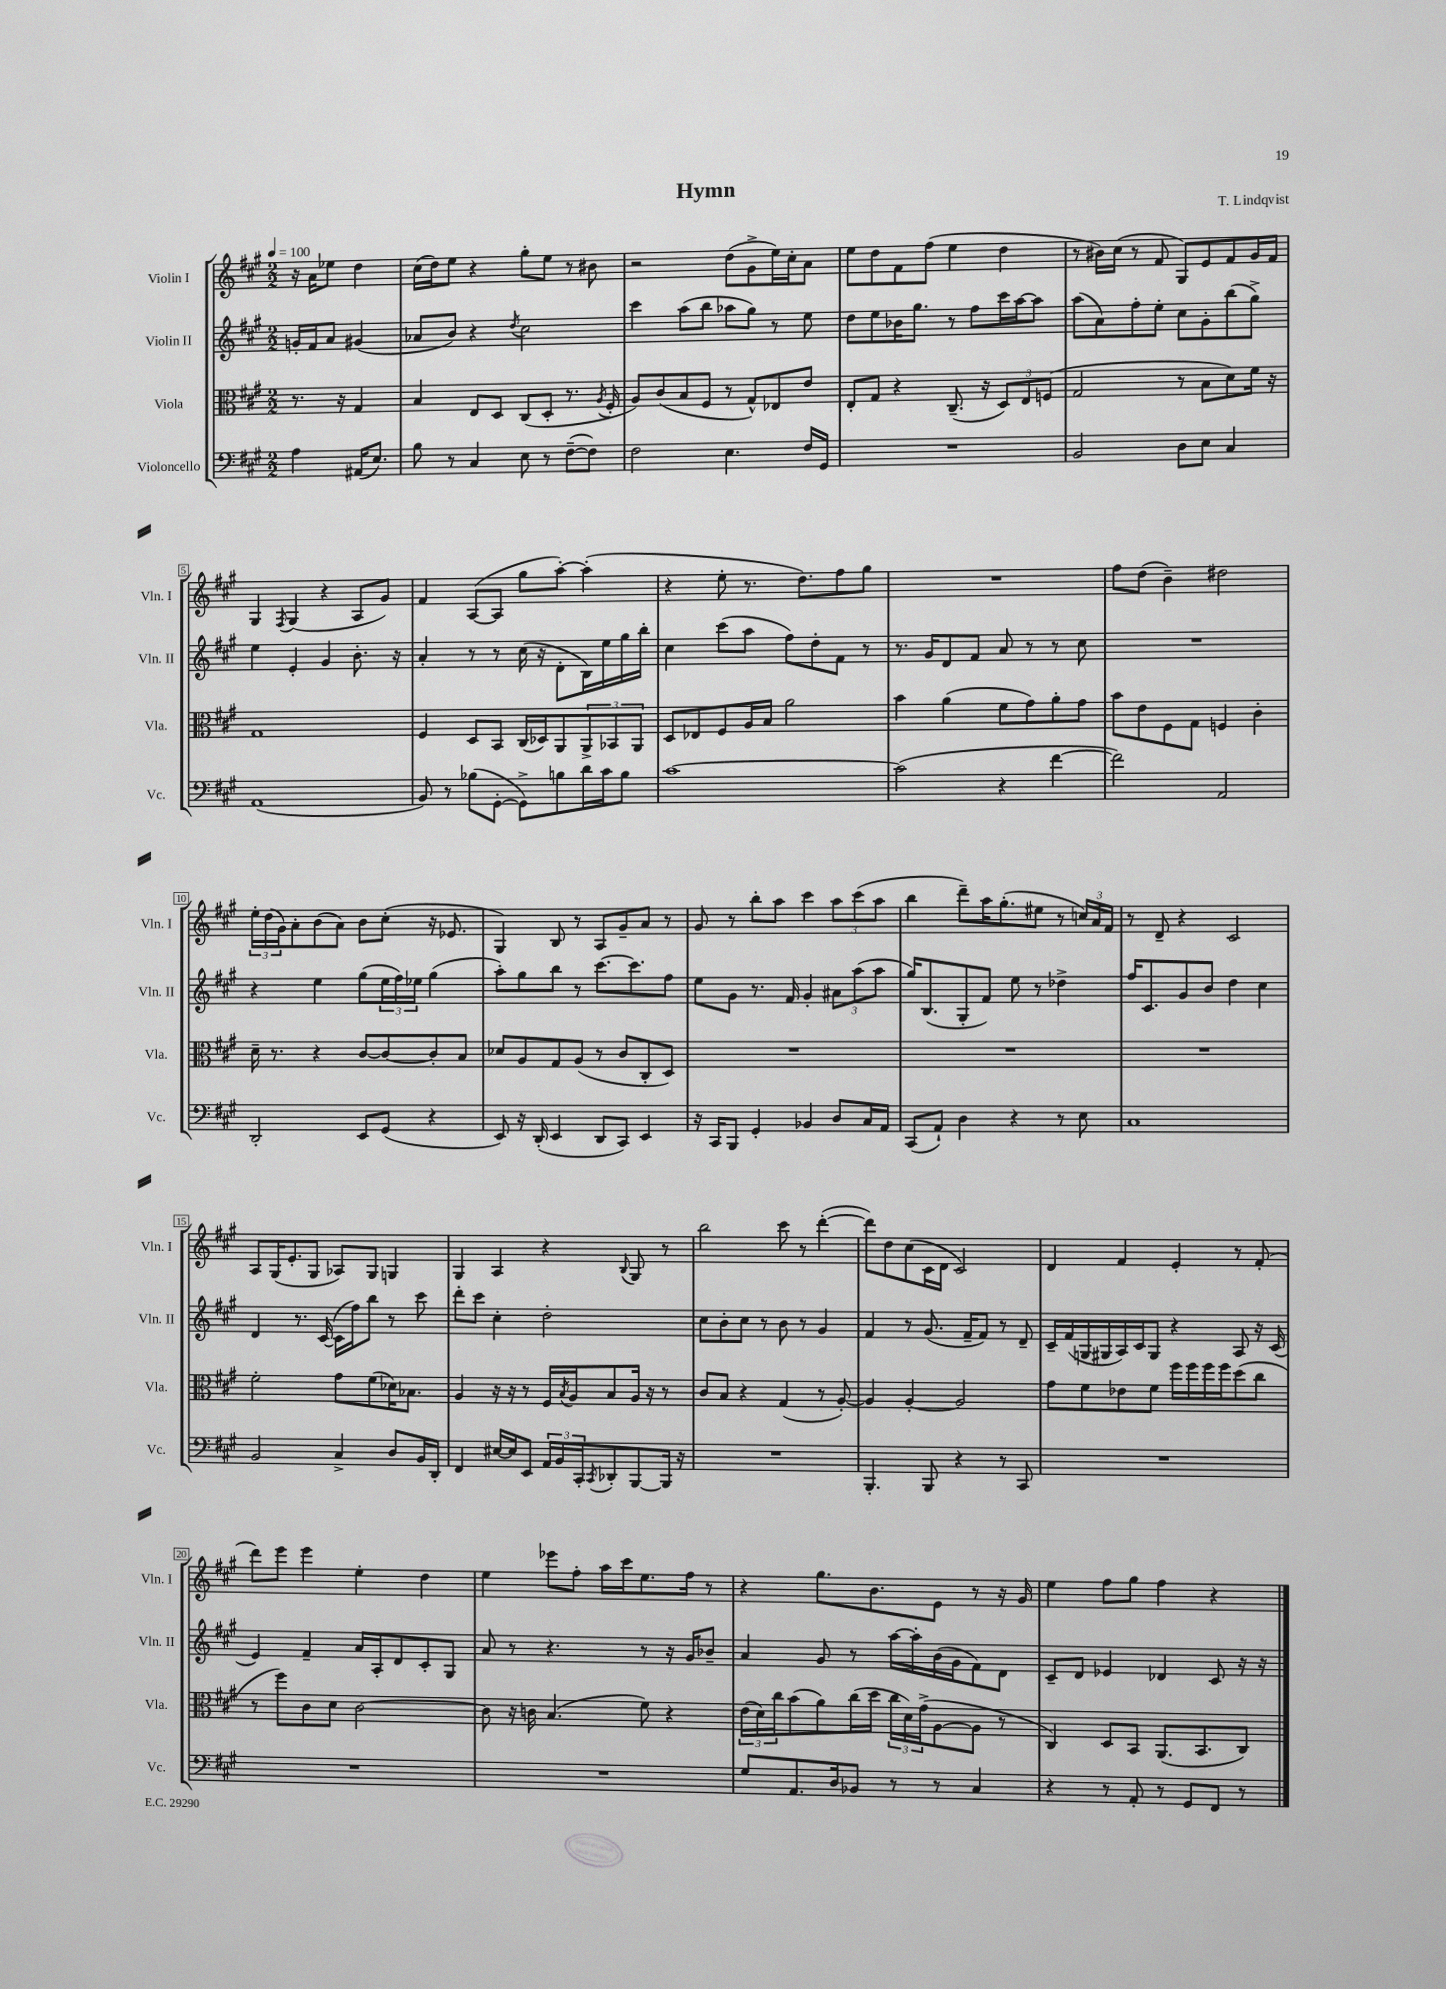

**kern	**kern	**kern	**kern
*staff4	*staff3	*staff2	*staff1
*clefF4	*clefC3	*clefG2	*clefG2
*k[f#c#g#]	*k[f#c#g#]	*k[f#c#g#]	*k[f#c#g#]
*M2/2	*M2/2	*M2/2	*M2/2
*MM100	*MM100	*MM100	*MM100
4A\	8.r	16g'/LL	16r
.	.	16f#/J	16a\LK
.	.	8a/J	8ee-\J
.	16r	.	.
(16AA#/LK	4G#/	(4g#/	4dd\
8.E/J)	.	.	.
=	=	=	=
8B\	4B/	8a-/L	(16cc#\LL
.	.	.	16dd\J)
8r	.	8b/J)	8ee\J
4C#/	8E/L	4r	4r
.	8D/J	.	.
.	.	8qdd/	.
8E\	(8C#/L	2cc#\	8gg#'\L
8r	8D'/J	.	8ee\J
([8F#~\L	8.r	.	8r
8F#\]J)	.	.	8b#\
.	8qA/	.	.
.	16F#'/	.	.
=	=	=	=
2F#\	8A/L)	4ccc#\	2r
.	(8c#/	.	.
.	8B/	(8aa\L	.
.	8F#/J	8bb\J	.
4.E\	8r	8aa-\L	(8dd\L
.	8G#^^/L)	8gg#\J)	8g#^\
.	8E-/	8r	16ee\L)
.	.	.	16cc#'\J
16F#/LL	8e/J	8ee\	8a\J
16GG#/JJ	.	.	.
=	=	=	=
1r	8E'/L	8dd\L	8ee\L
.	8G#/J	8ee\	8dd\
.	4r	16b-\K	8f#\
.	.	8.gg#\J	.
.	.	.	(8ff#\J
.	(8.C#~/	8r	4ee\
.	.	8ff#\L	.
.	16r	.	.
.	12D/L)	16ccc#\L	4dd\
.	.	[16aa\J	.
.	12E/	.	.
.	.	8aa\]J	.
.	(12F/J	.	.
=	=	=	=
2BB/	2G#/	(8aa\L	8r
.	.	8a\)	16b#\LL)
.	.	.	(16cc#\JJ
.	.	8ff#'\	8r
.	.	8ee'\J	8f#/
8D\L	8r	8cc#\L	8G#/L)
8E\J	8B\L	8g#'\	8e/
4C#/	8d\)	(8bb\	8f#/
.	16f#\Jk	8gg#^\J)	16g#/L
.	16r	.	16f#/JJ
=	=	=	=
(1AA	1G#	4ee\	4G#/
.	.	.	8qF#/
.	.	4e'/	(4G#/
.	.	4g#/	4r
.	.	8.b'\	8A/L
.	.	.	8g#/J)
.	.	16r	.
=	=	=	=
8BB/)	4F#/	4a'/	4f#/
8r	.	.	.
(8B-\L	8D/L	8r	([8A/L
[8GG#'\J	8BB/J	8r	8A/]J
8GG#^\]L)	(16C#/LL	(16cc#\	8gg#\L
.	16D-/J)	16r	.
8B\	8AA/	8d'\L	[8aa'\J)
16d\L	12AA^/	16B\L)	(4aa'\]
16c#\J	.	16ee\	.
.	12BB-/	.	.
8B\J	.	16gg#\	.
.	12AA/J	.	.
.	.	16bb'\JJ	.
=	=	=	=
[1c#	8D/L	4cc#\	4r
.	8E-/	.	.
.	8F#/	(8ccc#\L	8ee'\
.	16A/L	8aa\J	8.r
.	16B/JJ	.	.
.	2a\	8ff#\L)	.
.	.	.	8.dd\L)
.	.	8dd'\	.
.	.	8f#\J	8ff#\
.	.	8r	8gg#\J
=	=	=	=
(2c#\]	4b\	8.r	1r
.	.	16g#/LK	.
.	(4a\	8d/	.
.	.	8f#/J	.
4r	8f#\L	8a/	.
.	8g#\)	8r	.
[4f#\	8a'\	8r	.
.	8g#\J	8cc#\	.
=	=	=	=
2f#\])	8b\L	1r	8ff#\L
.	8e\	.	(8dd\J
.	8F#\	.	4b~\)
.	8G#\J	.	.
2AA/	4F/	.	2dd#\
.	4c#'\	.	.
=	=	=	=
2DD'/	16d~\	4r	24ee'\LL
.	.	.	(24dd\
.	8.r	.	.
.	.	.	24g#\J)
.	.	.	8a'\
.	4r	4ee\	(8b\
.	.	.	8a\J)
8EE/L	[8c#/L	(8gg#\L	8b\L
(8GG#/J	8c#/_	24ee\L	(8cc#'\J
.	.	24ff#\)	.
.	.	24ee-\JJ	.
4r	8c#'/]	(4gg#\	16r
.	.	.	8.e-/
.	8B/J	.	.
=	=	=	=
8EE/)	8d-/L	8aa'\L)	4G#/)
16r	8A/	8gg#\	.
(16DD'/	.	.	.
4EE/	8G#/	8bb\J	8B/
.	(8A/J	8r	8r
8DD/L	8r	[8.ccc#\L	8A/L
8CC#/J)	8c#/L	.	8g#~/
.	.	8.ccc#\]	.
4EE/	8C#'/	.	8a/J
.	8D/J)	8ff#\J	8r
=	=	=	=
16r	1r	8ee\L	8g#/
16CC#/LK	.	.	.
8BBB/J	.	8g#\J	8r
4GG#'/	.	8.r	8bb'\L
.	.	.	8aa\J
.	.	16f#/	.
4BB-/	.	4g#'/	4ccc#\
8D/L	.	12a#\L	12aa\L
.	.	(12aa\	(12ccc#\
16C#/L	.	.	.
.	.	12aa\J	12aa\J
16AA/JJ	.	.	.
=	=	=	=
(8CC#/L	1r	16gg#/LK)	4bb\
.	.	(8.B/	.
8AA`/J)	.	.	.
4D\	.	8G#'/	8ddd~\L)
.	.	8f#/J)	16aa\K
.	.	.	(8.gg#'\
4r	.	8ee\	.
.	.	8r	8ee#\J
8r	.	4dd-^\	8r
8E\	.	.	24cc/LL)
.	.	.	24a/
.	.	.	24f#/JJ
=	=	=	=
1C#	1r	16ff#/LK	8r
.	.	8.c#/	.
.	.	.	8d~/
.	.	8g#/	4r
.	.	8b/J	.
.	.	4dd\	2c#/
.	.	4cc#\	.
=	=	=	=
2BB/	2f#'\	4d/	8A/L
.	.	.	(16G#/K
.	.	.	8.e'/
.	.	8.r	.
.	.	.	8G#/J
.	.	([16c#/	.
4C#^/	8g#\L	16c#\]LL	8A-/L)
.	.	16ff#\J)	.
.	(8f#\	8bb\J	8G#/J
8D/L	16d-\K)	8r	4G/
.	8.B-\J	.	.
16BB/L	.	8ccc#\	.
16DD'/JJ	.	.	.
=	=	=	=
4FF#/	4A/	8ddd'\L	4G#/
.	.	8ccc#\J	.
[16E#/LL	16r	4cc#'\	4A/
16E#/]J	16r	.	.
8EE/J	8r	.	.
24AA/LL	16F#/LL	2dd'\	4r
24BB/	.	.	.
.	8qB/	.	.
.	16A/J	.	.
24CC#'/J	.	.	.
8qCC#/	.	.	.
8DD-'/	8B/	.	.
.	.	.	8qqB/
[8BBB/	16A/Jk	.	8G#/
.	16r	.	.
16BBB/]Jk	8r	.	8r
16r	.	.	.
=	=	=	=
1r	8c#/L	8cc#\L	2bb\
.	8B/J	8b'\	.
.	4r	8cc#\J	.
.	.	8r	.
.	(4G#/	8b\	8ccc#\
.	.	8r	8r
.	8r	4g#/	([4ddd'\
.	[8A'/)	.	.
=	=	=	=
4.BBB'/	4A/]	4f#/	8ddd\]L)
.	.	.	8dd\
.	[4A'/	8r	(8cc#\
8BBB/	.	(8.g#/	16c#\L
.	.	.	16d\JJ
4r	2A/]	.	2c#/)
.	.	16f#~/LK	.
.	.	8f#/J)	.
8r	.	8r	.
8CC#/	.	8d~/	.
=	=	=	=
1r	8g#\L	16c#~/LL	4d/
.	.	(16f#/	.
.	8f#\	16G/	.
.	.	16G#/	.
.	8e-\	16A/)	4f#/
.	.	16c#/J	.
.	8f#\J	8G#/J	.
.	16ff#\LL	4r	4e'/
.	16ff#\	.	.
.	16ff#\	.	.
.	16ff#\J	.	.
.	(8dd\	8A/	8r
.	8cc#\J	16r	(8f#'/
.	.	(16c#/	.
=	=	=	=
1r	8r	4e/)	8ddd\L)
.	8ff#\L)	.	8eee\J
.	8c#\	4f#~/	4eee\
.	8d\J	.	.
.	[2c#\	16a/LL	4ee'\
.	.	16A'/J	.
.	.	8d/	.
.	.	8c#'/	4dd\
.	.	8G#/J	.
=	=	=	=
1r	8c#\]	8a/	4ee\
.	16r	8r	.
.	16c\	.	.
.	(4.B/	4.r	8eee-\L
.	.	.	8ff#'\J
.	.	.	16aa\LL
.	.	.	16ccc#\J
.	8f#\)	8r	8.ee\
.	4r	16r	.
.	.	16g#/LK	16ff#\Jk
.	.	8b-~/J	8r
=	=	=	=
8G#/L	(24e\LL	4a/	4r
.	24d\)	.	.
.	24cc#\J	.	.
8.AA/	(8b\	.	.
.	8a\)	8g#/	8.gg#\L
16D/k	.	.	.
8BB-/J	(16cc#\L	8r	.
.	16dd\JJ	.	8.b\
8r	24cc#\LL	[16aa\LL	.
.	24d\)	.	.
.	.	16aa'\]	.
.	(24g#^\J	.	.
8r	[8A\	(16b\	8e\J
.	.	16g#\J	.
4C#/	8A\]J	8f#\)	8r
.	8r	8d\J	16r
.	.	.	16g#/
=	=	=	=
4r	4C#/)	8c#~/L	4ee\
.	.	8d/J	.
8r	8D/L	4e-/	8ff#\L
8AA'/	8BB/J	.	8gg#\J
8r	(8.AA/L	4d-/	4ff#\
8GG#/L	.	.	.
.	8.BB/	.	.
8FF#/J	.	8c#/	4r
8r	8C#/J)	16r	.
.	.	16r	.
==	==	==	==
*-	*-	*-	*-
